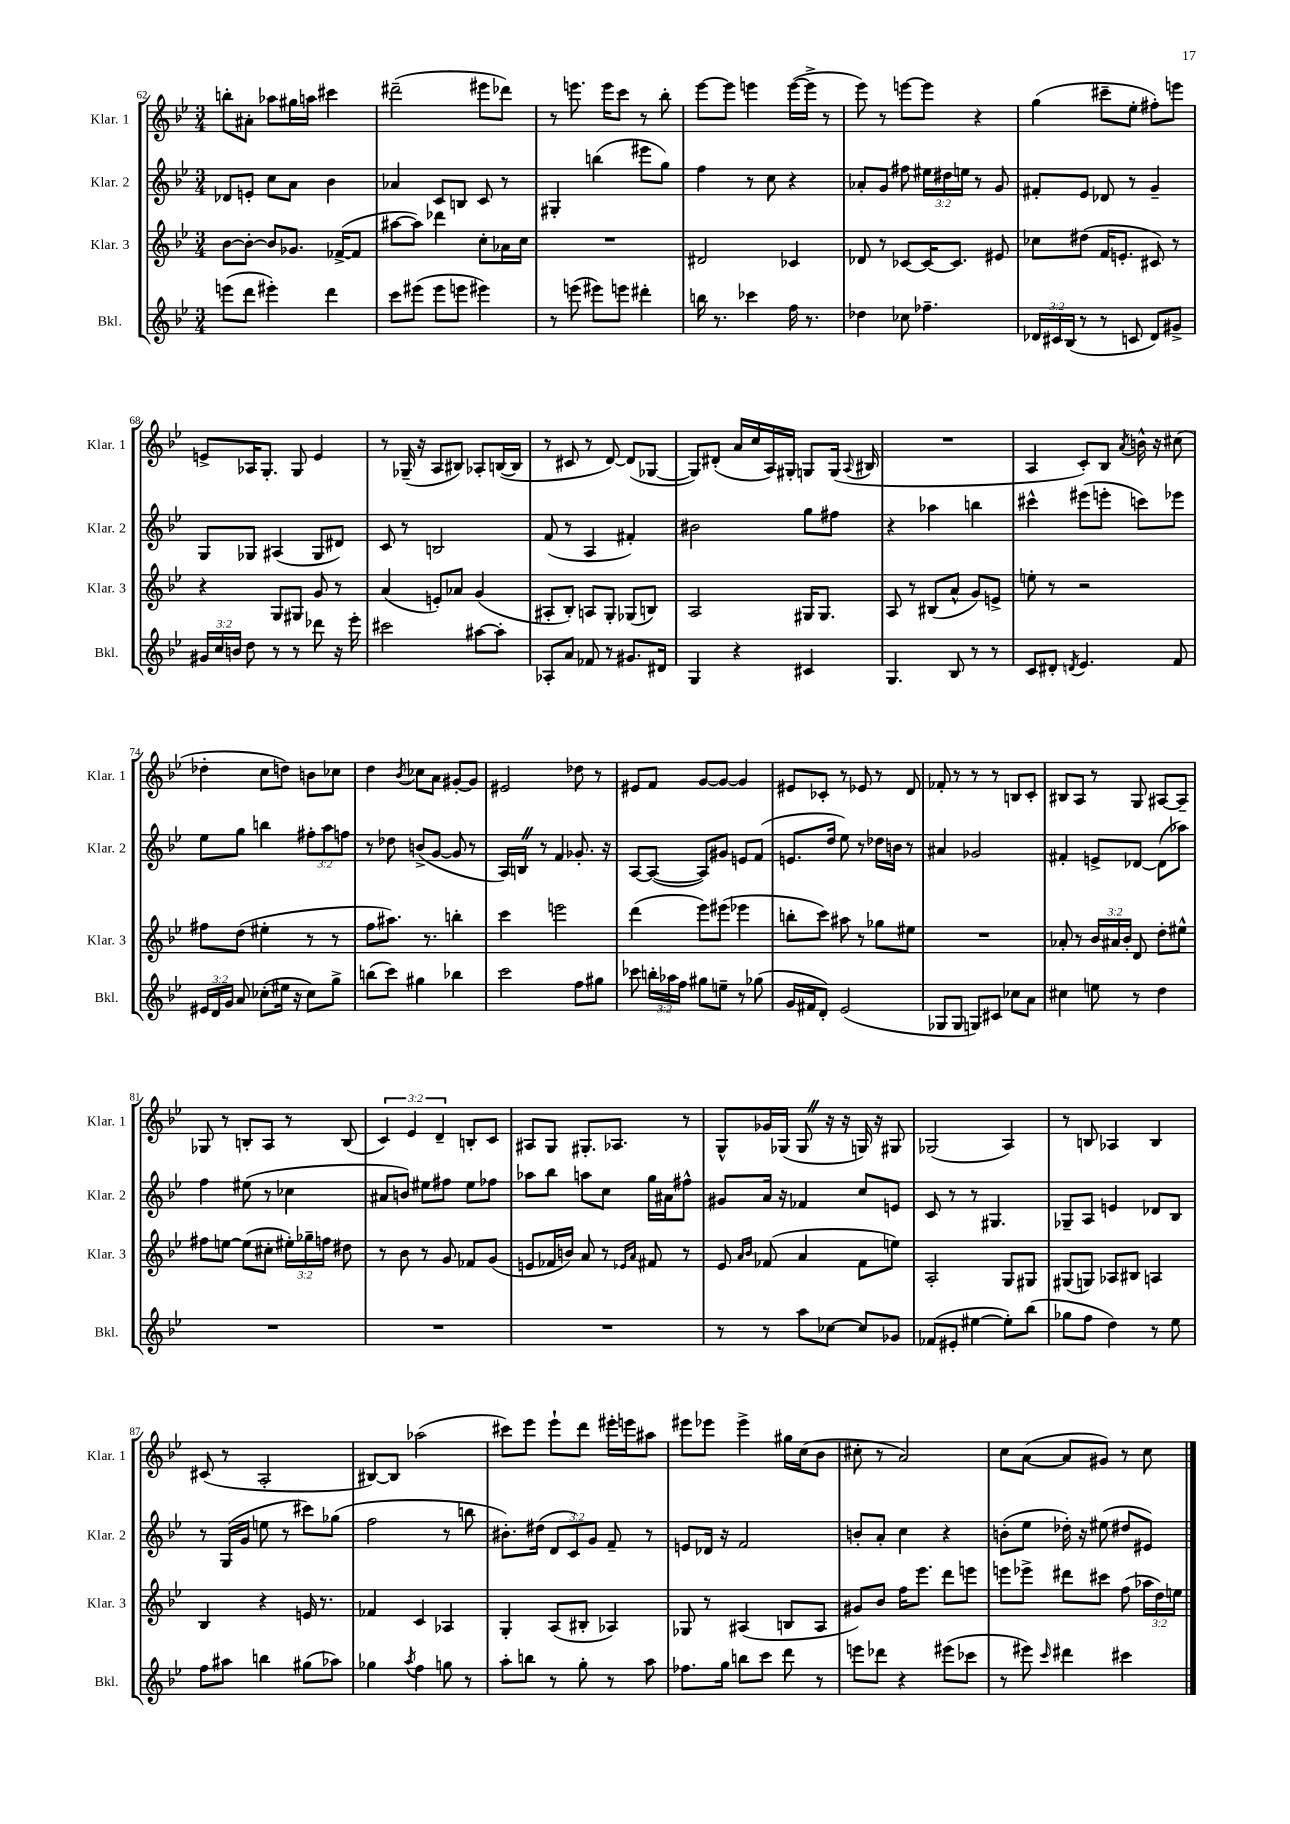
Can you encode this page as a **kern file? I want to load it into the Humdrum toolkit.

**kern	**kern	**kern	**kern
*staff4	*staff3	*staff2	*staff1
*clefG2	*clefG2	*clefG2	*clefG2
*k[b-e-]	*k[b-e-]	*k[b-e-]	*k[b-e-]
*M3/4	*M3/4	*M3/4	*M3/4
(8eee	[8b-	8d-	8bb'
8ddd	8b-'_	8e'	8a#'
4eee#')	8b-]	8cc	8aa-
.	8.g-	8a	16gg#
.	.	.	16aa
4ddd	.	4b-	4ccc#
.	([16f-^	.	.
.	8f-]	.	.
=	=	=	=
8ccc	[8aa#	4a-	(2ddd#~
(8eee#	8aa#])	.	.
8eee#	4ddd-	8c	.
8eee	.	8B	.
4eee#)	8cc'	8c	8eee#
.	16a-	8r	8ddd-)
.	16cc	.	.
=	=	=	=
8r	2.r	4G#'	8r
(8eee	.	.	8.eee
8eee#)	.	(4bb	.
.	.	.	16eee
8eee	.	.	8ccc
4ddd#'	.	8eee#	8r
.	.	8gg)	8bb-'
=	=	=	=
16bb	2d#	4ff	[8eee-
8.r	.	.	.
.	.	.	8eee-]
4ccc-	.	8r	4eee
.	.	8cc	.
16ff	4c-	4r	([16eee
8.r	.	.	16eee^]
.	.	.	8r
=	=	=	=
4dd-	8d-	8a-'	8eee-)
.	8r	8g	8r
8cc-	[8c-	8ff#	[8eee
4.ff-~	16c-_	24ee#	8eee]
.	.	24dd#	.
.	8.c-]	.	.
.	.	24ee	.
.	.	8r	4r
.	8e#	8g	.
=	=	=	=
24d-	8cc-	8f#'	(4gg
24c#	.	.	.
(24B-	.	.	.
8r	(8dd#	8e-	.
8r	16f	8d-	8ccc#~
.	8.e'	.	.
8c	.	8r	8ee-'
8d-)	8c#)	4g~	8ff#')
8g#^	8r	.	8eee
=	=	=	=
24g#	4r	8G	8e^
24cc	.	.	.
24b	.	.	.
8dd	.	8G-	16A-
.	.	.	8.G'
8r	8G	(4A#	.
8r	8G#	.	8G
8ddd-	8g	8G-	4e
16r	8r	8d#)	.
16eee-'	.	.	.
=	=	=	=
2ccc#	(4a	8c	8r
.	.	8r	(16G-~
.	.	.	16r
.	8e')	2B	8A
.	8a-	.	8B#)
[8aa#	(4g	.	8A-'
8aa#']	.	.	([16B
.	.	.	16B]
=	=	=	=
8A-'	8A#'	(8f	8r
8a	8B-')	8r	8c#
8f-	8A	4A	8r
8r	8G'	.	[8d)
8.g#	(8G-	4f#')	(8d]
.	8B)	.	[8G-
16d#	.	.	.
=	=	=	=
4G	2A	2b#	8G-])
.	.	.	(8d#'
4r	.	.	16a
.	.	.	16cc
.	.	.	16A)
.	.	.	16G#'
4c#	16G#	8gg	8G
.	8.G#	.	.
.	.	8ff#	(16G
.	.	.	8qqA
.	.	.	16B#
=	=	=	=
4.G	8A	4r	2.r
.	8r	.	.
.	(8B#	4aa-	.
8B-	8a^^	.	.
8r	8g)	4bb	.
8r	8e^	.	.
=	=	=	=
8c	8ee'	4ccc#^^	4A
8d#'	8r	.	.
8qd	.	.	.
4.e-	2r	(8eee#	8c')
.	.	8eee'	8B-
.	.	.	8qa
.	.	8ccc)	16b^^
.	.	.	16r
8f	.	8eee-	(8cc#
=	=	=	=
24e#	8ff#	8ee-	4dd-'
24d	.	.	.
24g	.	.	.
8a	(8dd	8gg	.
(8cc-'	4ee#'	4bb	8cc
16ee#	.	.	8dd)
16r	.	.	.
8cc-)	8r	12ff#'	8b
.	.	12aa	.
8gg^	8r	.	8cc-
.	.	12ff	.
=	=	=	=
(8bb	8ff	8r	4dd
8ccc)	8.aa#)	8dd-	.
.	.	.	8qb-
4gg#	.	(8b^	8cc-
.	8.r	.	.
.	.	[8g	8a
4bb-	4bb'	8g]	[8g#'
.	.	8r	8g#]
=	=	=	=
2ccc	4ccc	16A)	2e#
.	.	16B	.
.	.	8r	.
.	2eee	4f	.
8ff	.	8.g-'	8dd-
8gg#	.	.	8r
.	.	16r	.
=	=	=	=
8ccc-	(4ddd	[8A	8e#
24bb'	.	(8A_	8f
24aa-	.	.	.
24ff	.	.	.
8gg#	8eee-)	8A])	[8g
8ee~	(8eee#	8g#	8g_
8r	4eee-	8e	4g]
(8gg-	.	(8f	.
=	=	=	=
16g	8bb'	8.e	8e#
16f#	.	.	.
8d')	8ccc)	.	8c-'
.	.	16dd	.
(2e-	8aa#	8ee-)	8r
.	8r	8r	8e-
.	8gg-	16dd-	8r
.	.	16b	.
.	8ee#	8r	8d
=	=	=	=
8G-	2.r	4a#	8f-'
8G-	.	.	8r
8G)	.	2g-	8r
8c#	.	.	8r
8cc-	.	.	8B
8a	.	.	8c'
=	=	=	=
4cc#	8a-'	4f#'	8B#
.	8r	.	8A
8ee	24b-	8e^	8r
.	24a#	.	.
.	24b-'	.	.
8r	8d	[8d-	8G
4dd	8dd'	(8d-]	[8A#
.	8ee#^^	8aa-)	8A#~]
=	=	=	=
2.r	8ff#	4ff	8G-
.	[8ee	.	8r
.	(8ee]	(8ee#	8B'
.	8cc#'	8r	8A
.	24ee#')	4cc-	8r
.	24gg-~	.	.
.	24ff	.	.
.	8dd#	.	(8B
=	=	=	=
2.r	8r	8a#	6c)
.	8b-	8b)	.
.	.	.	6e-
.	8r	8ee#	.
.	.	.	6d~
.	8g	8ff#	.
.	8f-	8ee#	8B'
.	(8g	8ff-	8c
=	=	=	=
2.r	8e	8aa-	8A#
.	16f-	8bb-	8G
.	16b)	.	.
.	8a	8aa	8.G#'
.	8r	8cc	.
.	.	.	8.A-
.	16qqe-	.	.
.	16qqa	.	.
.	8f#	16gg	.
.	.	16a#	.
.	8r	8ff#^^	8r
=	=	=	=
8r	8e-	8g#	8G^^
.	16qqa	.	.
.	16qqb-	.	.
8r	(8f-	16a	16g-
.	.	16r	(16G-
8aa	4a	4f-	8G-
[8cc-	.	.	16r
.	.	.	16r
8cc-]	8f-	8cc	16G)
.	.	.	16r
8g-	8ee)	8e	8G#
=	=	=	=
(8f-	2A'	8c	(2G-
8e#'	.	8r	.
[4ee#	.	8r	.
.	.	4.G#	.
8ee#'])	8G	.	4A)
(8bb-	8G#	.	.
=	=	=	=
8gg-	(8G#	8G-~	8r
8ff	8G)	8A	8B
4dd)	8A-	4e	4A-
.	8B#	.	.
8r	4A	8d-	4B
8ee-	.	8B-	.
=	=	=	=
8ff	4B-	8r	(8c#
8aa#	.	(16G	8r
.	.	16g	.
4bb	4r	8ee	2A'
.	.	8r	.
(8gg#	16e	8ccc#)	.
.	8.r	.	.
8aa-)	.	(8gg-	.
=	=	=	=
4gg-	4f-	2ff	[8B#)
.	.	.	8B#]
8qaa	.	.	.
4ff	4c	.	(2aa-
8gg	4A-	8r	.
8r	.	8bb	.
=	=	=	=
8aa'	4G'	8.b#')	8ccc#)
8bb	.	.	8eee-
.	.	(16dd#	.
8r	(8A	12d	8eee-`
.	.	12c)	.
8gg'	8B#'	.	8ddd
.	.	12g	.
8r	4A-)	8f~	16eee#'
.	.	.	16eee
8aa	.	8r	8aa#
=	=	=	=
8.ff-	8G-	8e	8eee#
.	8r	16d-	8eee-
16gg	.	16r	.
8bb	(4A#	2f	4eee-^
8ccc	.	.	.
8ddd	8B	.	16gg#
.	.	.	(16cc
8r	8A#	.	8b-
=	=	=	=
8eee	8g#)	8b'	8cc#'
8ddd-	8b-	8a'	8r
4r	16ff	4cc	2a)
.	8.eee-	.	.
(8eee#	8ddd	4r	.
8ccc-	8eee	.	.
=	=	=	=
8r	8eee	(8b'	8cc
8eee#)	8eee-^	8ee-	([8a
16qqccc	.	.	.
4ddd#	8ddd#	16dd-')	8a]
.	.	16r	.
.	8ccc#	(8ee#	8g#)
4ccc#	(8ff	8dd#	8r
.	24aa-	8e#)	8cc
.	24dd)	.	.
.	24ee	.	.
==	==	==	==
*-	*-	*-	*-
